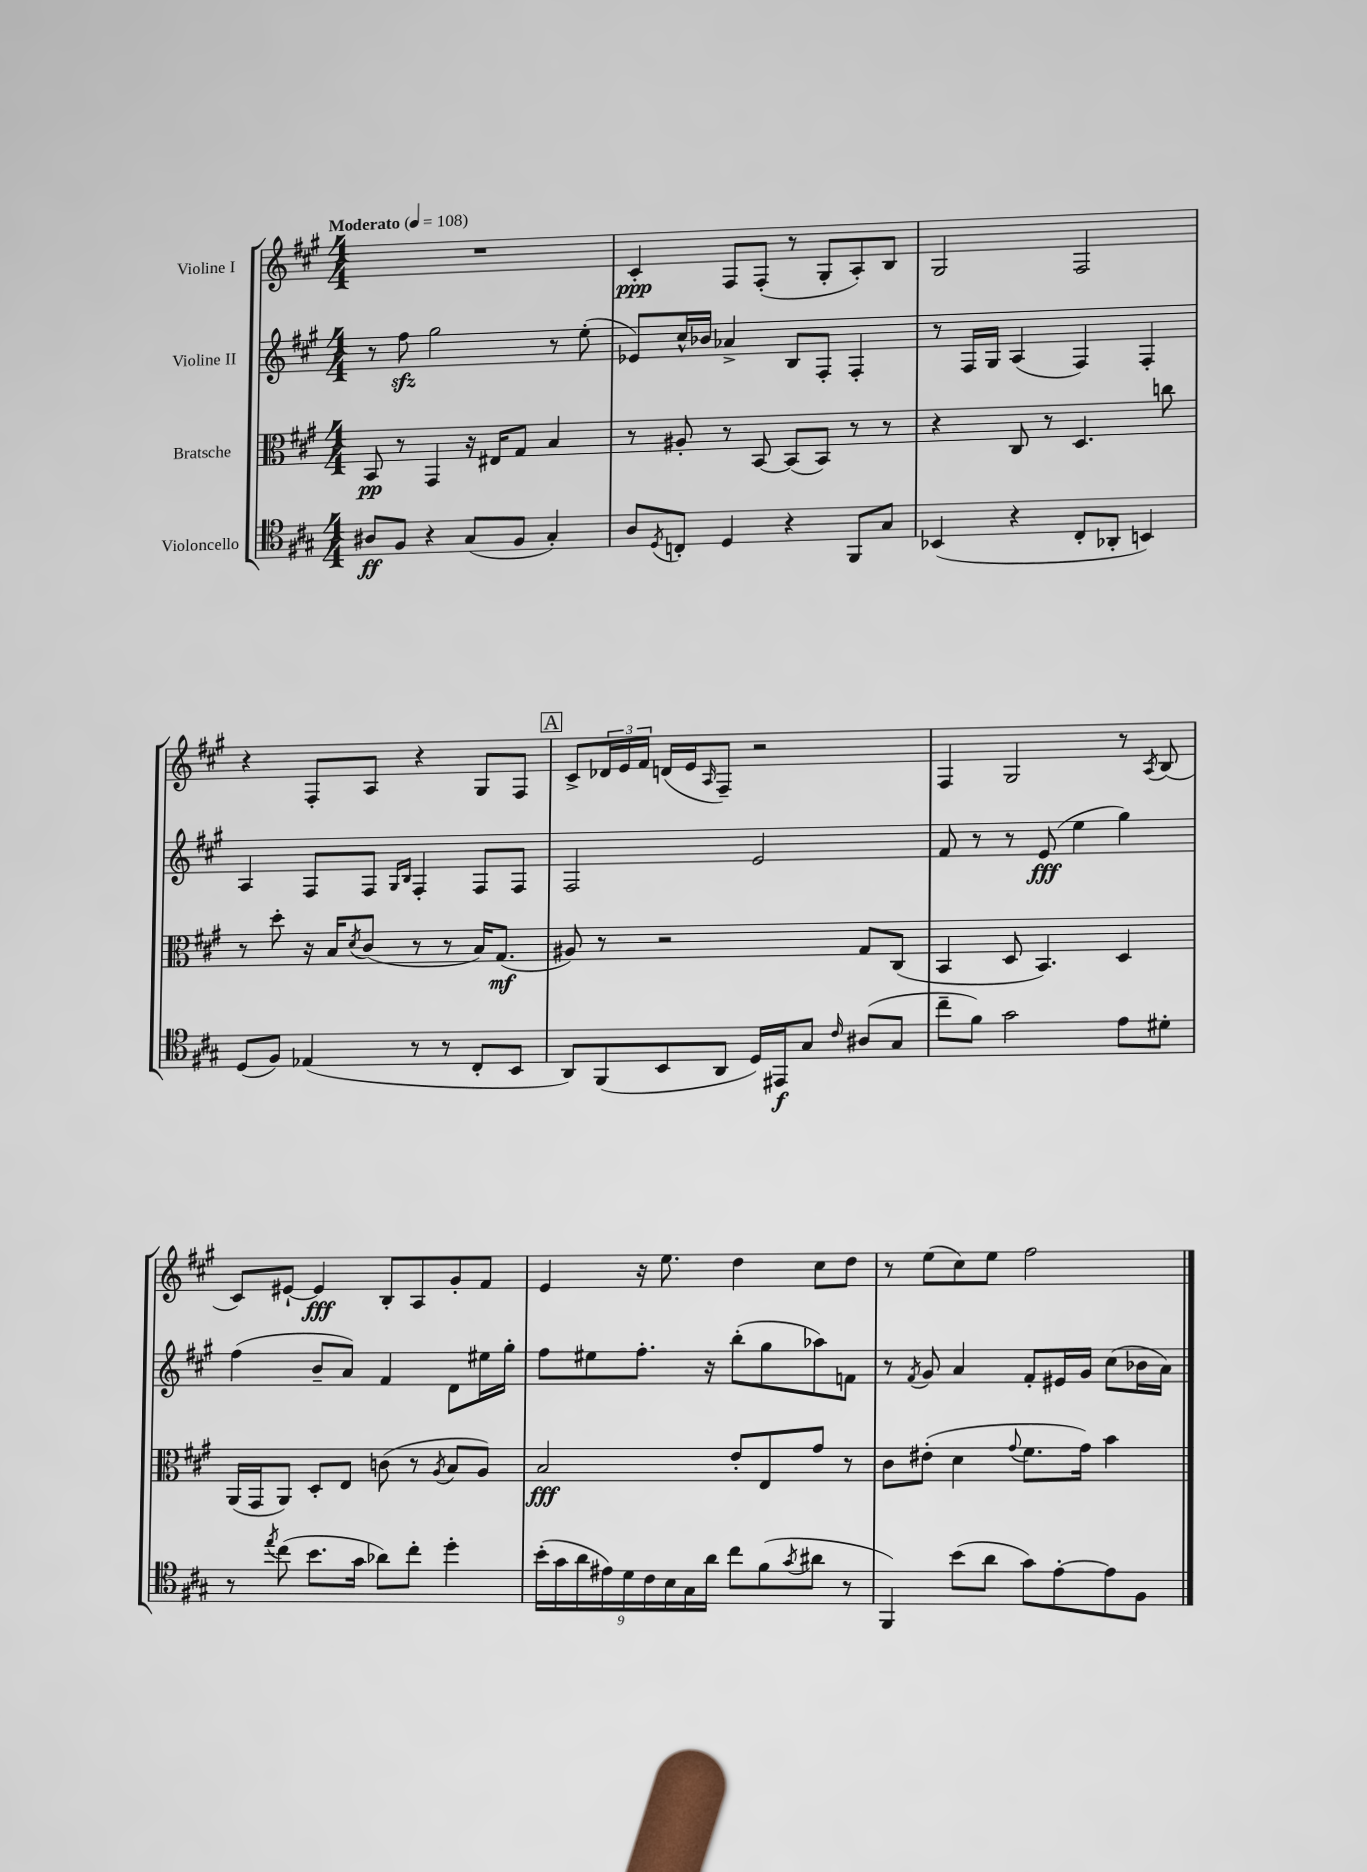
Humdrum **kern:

**kern	**dynam	**kern	**dynam	**kern	**dynam	**kern	**dynam
*part4	*part4	*part3	*part3	*part2	*part2	*part1	*part1
*staff4	*staff4	*staff3	*staff3	*staff2	*staff2	*staff1	*staff1
*I"Violoncello	*	*I"Bratsche	*	*I"Violine II	*	*I"Violine I	*
*clefC4	*	*clefC3	*	*clefG2	*	*clefG2	*
*k[f#c#g#]	*	*k[f#c#g#]	*	*k[f#c#g#]	*	*k[f#c#g#]	*
*M4/4	*	*M4/4	*	*M4/4	*	*M4/4	*
*MM108	*	*MM108	*	*MM108	*	*MM108	*
=1	=1	=1	=1	=1	=1	=1	=1
!	!	!	!	!	!	!LO:TX:a:B:t=Moderato	!
8A#X/L	ff	8BB/	pp	8r	.	1r	.
8F#/J	.	8r	.	8ff#zz\	.	.	.
4r	.	4GG#/	.	2gg#\	.	.	.
(8G#/L	.	16r	.	.	.	.	.
.	.	16E#X/KL	.	.	.	.	.
8F#/J	.	8G#/J	.	.	.	.	.
4G#'/)	.	4B/	.	8r	.	.	.
.	.	.	.	(8ee'\	.	.	.
=2	=2	=2	=2	=2	=2	=2	=2
8A/L	.	8r	.	8e-X/L)	.	4c#'/	ppp
8qD/	.	.	.	.	.	.	.
8Cn'/J	.	8A#X'/	.	16cc#^^/L	.	.	.
.	.	.	.	16b-X/JJ	.	.	.
4D/	.	8r	.	4a-X^/	.	8F#/L	.
.	.	[8BB/	.	.	.	(8F#'/J	.
4r	.	(8BB/L]	.	8B/L	.	8r	.
.	.	8BB/J)	.	8F#'/J	.	8G#'/L	.
8FF#/L	.	8r	.	4F#'/	.	8A'/)	.
8G#/J	.	8r	.	.	.	8B/J	.
=3	=3	=3	=3	=3	=3	=3	=3
(4BB-X/	.	4r	.	8r	.	2G#/	.
.	.	.	.	16F#/LL	.	.	.
.	.	.	.	16G#/JJ	.	.	.
4r	.	8C#/	.	(4A/	.	.	.
.	.	8r	.	.	.	.	.
8C#'/L	.	4.D/	.	4F#/)	.	2F#/	.
8AA-X'/J	.	.	.	.	.	.	.
4BBn/)	.	.	.	4F#'/	.	.	.
.	.	8ccn\	.	.	.	.	.
!!LO:LB:g=z
=4	=4	=4	=4	=4	=4	=4	=4
(8D/L	.	8r	.	4A/	.	4r	.
8F#/J)	.	8dd'\	.	.	.	.	.
(4E-X/	.	16r	.	8F#/L	.	8F#'/L	.
.	.	16B/KL	.	.	.	.	.
.	.	8qd/	.	.	.	.	.
.	.	(8c#/J	.	8F#/J	.	8A/J	.
.	.	.	.	16qqG#/LL	.	.	.
.	.	.	.	16qqB/JJ	.	.	.
8r	.	8r	.	4F#'/	.	4r	.
8r	.	8r	.	.	.	.	.
8C#'/L	.	16B/KL)	.	8F#/L	.	8G#/L	.
.	.	(8.G#/J	mf	.	.	.	.
8BB/J	.	.	.	8F#/J	.	8F#/J	.
!!LO:REH:place=s1:t=A
=5	=5	=5	=5	=5	=5	=5	=5
8AA/L)	.	8A#X/)	.	2F#/	.	8c#^/L	.
(8FF#/	.	8r	.	.	.	24d-X/L	.
.	.	.	.	.	.	24e/	.
.	.	.	.	.	.	24f#/JJ	.
8BB/	.	2r	.	.	.	(16dn/LL	.
.	.	.	.	.	.	16e/J	.
.	.	.	.	.	.	16qqA/	.
8AA/J	.	.	.	.	.	8F#~/J)	.
16D/LL)	.	.	.	2e/	.	2r	.
16EE#X/J	f	.	.	.	.	.	.
8G#/J	.	.	.	.	.	.	.
16qqc#/	.	.	.	.	.	.	.
(8A#X/L	.	8G#/L	.	.	.	.	.
8G#/J	.	(8C#/J	.	.	.	.	.
=6	=6	=6	=6	=6	=6	=6	=6
8cc#~\L	.	4BB/	.	8f#/	.	4F#/	.
8f#\J)	.	.	.	8r	.	.	.
2g#\	.	8D/	.	8r	.	2G#/	.
.	.	4.BB/)	.	(8e/	fff	.	.
.	.	.	.	4ee\	.	.	.
8e\L	.	4D/	.	4gg#\)	.	8r	.
.	.	.	.	.	.	8qA/	.
8d#X'\J	.	.	.	.	.	(8B/	.
!!LO:LB:g=z
=7	=7	=7	=7	=7	=7	=7	=7
8r	.	(16AA/LL	.	(4ff#\	.	8c#/L)	.
.	.	16GG#/J	.	.	.	.	.
8qee/	.	.	.	.	.	.	.
(8cc#\	.	8AA/J)	.	.	.	[8e#X`/J	.
8.b\L	.	8D'/L	.	8b~/L	.	4e#/]	fff
.	.	8E/J	.	8a/J)	.	.	.
16g#\Jk	.	.	.	.	.	.	.
8a-X\L)	.	(8cn\	.	4f#/	.	8B'/L	.
8cc#'\J	.	8r	.	.	.	8A/	.
.	.	8qA/	.	.	.	.	.
4dd'\	.	8B/L	.	8d\L	.	8g#'/	.
.	.	8A/J)	.	16ee#X\L	.	8f#/J	.
.	.	.	.	16gg#'\JJ	.	.	.
=8	=8	=8	=8	=8	=8	=8	=8
(18b'\LL	.	2B/	fff	8ff#\L	.	4e/	.
18g#\	.	.	.	.	.	.	.
18a\	.	.	.	.	.	.	.
.	.	.	.	8ee#X\	.	.	.
18e#X\)	.	.	.	.	.	.	.
18d\	.	.	.	.	.	.	.
.	.	.	.	8.ff#'\J	.	16r	.
18c#\	.	.	.	.	.	.	.
.	.	.	.	.	.	8.ee\	.
18B\	.	.	.	.	.	.	.
18G#\	.	.	.	.	.	.	.
.	.	.	.	16r	.	.	.
18a\JJ	.	.	.	.	.	.	.
8cc#\L	.	8e'/L	.	(8bb'\L	.	4dd\	.
(8f#\	.	8E/	.	8gg#\	.	.	.
8qg#/	.	.	.	.	.	.	.
8a#X\J	.	8g#/J	.	8aa-X\)	.	8cc#\L	.
8r	.	8r	.	8fn\J	.	8dd\J	.
=9	=9	=9	=9	=9	=9	=9	=9
4FF#/)	.	8c#\L	.	8r	.	8r	.
.	.	.	.	8qf#/	.	.	.
.	.	(8e#X'\J	.	8g#/	.	(8ee\L	.
(8b\L	.	4d\	.	4a/	.	8cc#\)	.
8a\J	.	.	.	.	.	8ee\J	.
.	.	8qqg#/	.	.	.	.	.
8g#\L)	.	8.f#\L	.	8f#'/L	.	2ff#\	.
[8e'\	.	.	.	16e#X/L	.	.	.
.	.	16g#\Jk)	.	16g#/JJ	.	.	.
8e\]	.	4b\	.	(8cc#\L	.	.	.
8F#\J	.	.	.	16b-X\L	.	.	.
.	.	.	.	16a\JJ)	.	.	.
==	==	==	==	==	==	==	==
*-	*-	*-	*-	*-	*-	*-	*-
